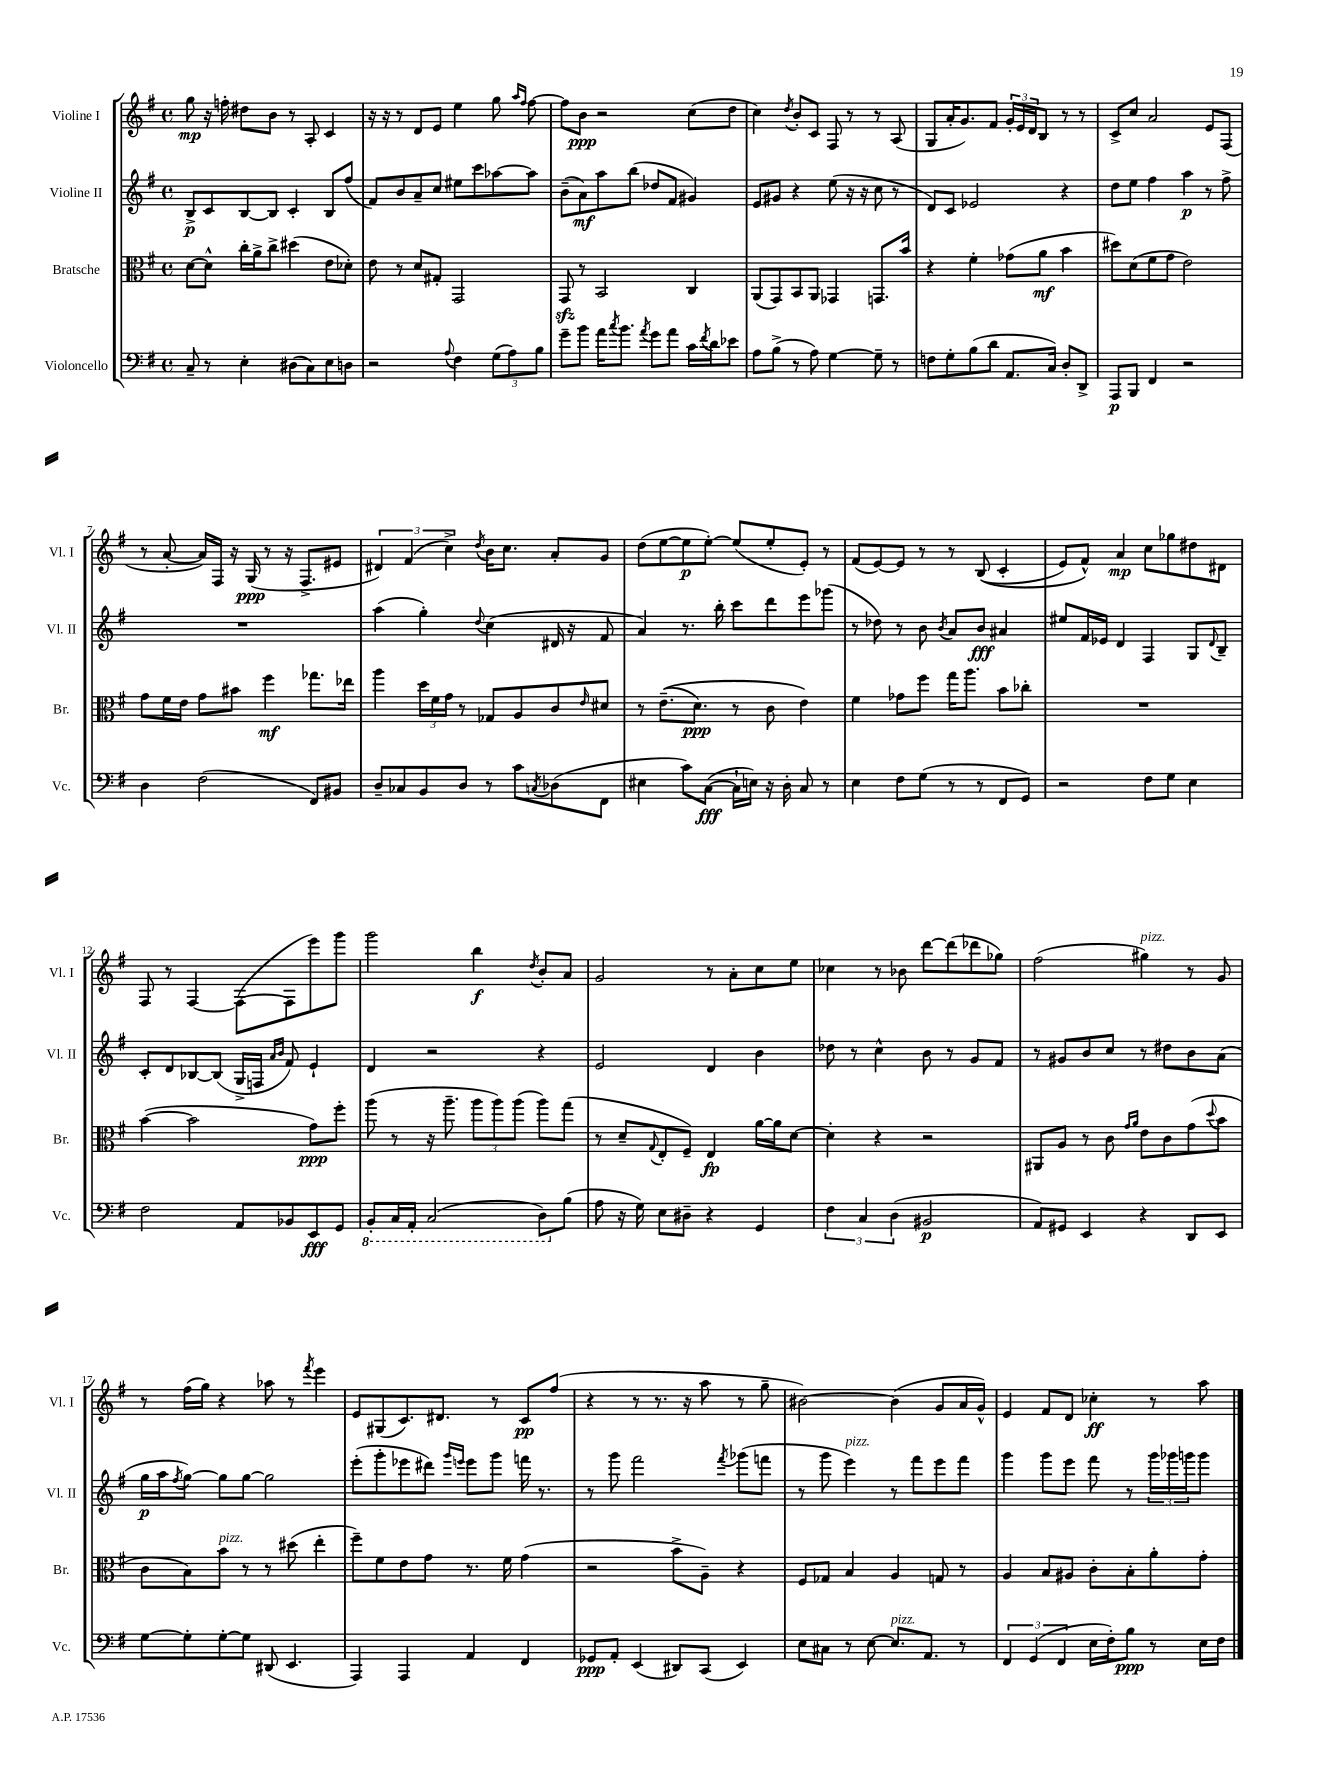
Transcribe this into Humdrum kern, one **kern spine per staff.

**kern	**dynam	**kern	**dynam	**kern	**dynam	**kern	**dynam
*part4	*part4	*part3	*part3	*part2	*part2	*part1	*part1
*staff4	*staff4	*staff3	*staff3	*staff2	*staff2	*staff1	*staff1
*I"Violoncello	*	*I"Bratsche	*	*I"Violine II	*	*I"Violine I	*
*I'Vc.	*	*I'Br.	*	*I'Vl. II	*	*I'Vl. I	*
*clefF4	*	*clefC3	*	*clefG2	*	*clefG2	*
*k[f#]	*	*k[f#]	*	*k[f#]	*	*k[f#]	*
*M4/4	*	*M4/4	*	*M4/4	*	*M4/4	*
*met(c)	*	*met(c)	*	*met(c)	*	*met(c)	*
=1	=1	=1	=1	=1	=1	=1	=1
8C~/	.	[8d\L	.	8B^/L	p	8gg\	mp
8r	.	8d^^\J]	.	8c/	.	16r	.
.	.	.	.	.	.	16ffn'\	.
4E'\	.	16cc'\LL	.	[8B/	.	8dd#X\L	.
.	.	16a^\J	.	.	.	.	.
.	.	8cc^\J	.	8B/J]	.	8b\J	.
(8D#X\L	.	(4dd#X\	.	4c'/	.	8r	.
8C\)	.	.	.	.	.	8A'/	.
8E\	.	8e\L	.	8B/L	.	4c/	.
8Dn\J	.	8d-X'\J)	.	(8ff#/J	.	.	.
=2	=2	=2	=2	=2	=2	=2	=2
2r	.	8e\	.	8f#/L)	.	16r	.
.	.	.	.	.	.	16r	.
.	.	8r	.	8b/	.	8r	.
.	.	8d/L	.	8a~/	.	8d/L	.
.	.	8G#X'/J	.	8cc/J	.	8e/J	.
8qqA/	.	.	.	.	.	.	.
4F#\	.	2GG/	.	8ee#X\L	.	4ee\	.
.	.	.	.	8ccc\	.	.	.
(12G\L	.	.	.	[8aa-X\	.	8gg\	.
12A\)	.	.	.	.	.	.	.
.	.	.	.	.	.	16qqaa/LL	.
.	.	.	.	.	.	16qqff#/JJ	.
.	.	.	.	8aa-\J]	.	[8ff#\	.
12B\J	.	.	.	.	.	.	.
=3	=3	=3	=3	=3	=3	=3	=3
8g~\L	.	8GGzz/	.	(8b~\L	.	8ff#\L]	.
8b\J	.	8r	.	8a\)	mf	8b\J	ppp
16a\KL	.	2BB/	.	8aa\	.	2r	.
8qcc/	.	.	.	.	.	.	.
8.b\J	.	.	.	.	.	.	.
.	.	.	.	(8bb\J	.	.	.
8qa/	.	.	.	.	.	.	.
8g\L	.	.	.	8dd-X/L	.	.	.
8a\J	.	.	.	8f#/J	.	.	.
16c\LL	.	4C/	.	4g#X/)	.	(8cc\L	.
8qf#/	.	.	.	.	.	.	.
16d\J	.	.	.	.	.	.	.
8e-X\J	.	.	.	.	.	8dd\J	.
=4	=4	=4	=4	=4	=4	=4	=4
8A\L	.	(8AA/L	.	8e/L	.	4cc\)	.
(8B^\J	.	8GG/)	.	8g#X/J	.	.	.
.	.	.	.	.	.	8qdd/	.
8r	.	8BB/	.	4r	.	8b'/L	.
8A\)	.	8AA/J	.	.	.	8c/J	.
[4G\	.	4GG-X/	.	(8ee\	.	8F#/	.
.	.	.	.	16r	.	8r	.
.	.	.	.	16r	.	.	.
8G~\]	.	8.GGn/L	.	8cc\	.	8r	.
8r	.	.	.	8r	.	(8A/	.
.	.	16b/Jk	.	.	.	.	.
=5	=5	=5	=5	=5	=5	=5	=5
8Fn\L	.	4r	.	8d/L)	.	8G/L	.
8G'\	.	.	.	8c/J	.	16a'/K	.
.	.	.	.	.	.	8.g/)	.
(8B\	.	4f#'\	.	2e-X/	.	.	.
8d\J	.	.	.	.	.	8f#/J	.
8.AA/L	.	(8g-X\L	.	.	.	24g'/LL	.
.	.	.	.	.	.	24e/	.
.	.	.	.	.	.	24d/J	.
.	.	8a\J	mf	.	.	8B/J	.
16C/Jk)	.	.	.	.	.	.	.
8D'/L	.	4b\	.	4r	.	8r	.
8DD^/J	.	.	.	.	.	8r	.
=6	=6	=6	=6	=6	=6	=6	=6
8AAA/L	p	8dd#X\L)	.	8dd\L	.	8c^/L	.
8BBB/J	.	(8d\	.	8ee\J	.	8cc/J	.
4FF#/	.	8f#\	.	4ff#\	.	2a/	.
.	.	8g\J	.	.	.	.	.
2r	.	2e\)	.	4aa\	p	.	.
.	.	.	.	8r	.	8e/L	.
.	.	.	.	8ff#^\	.	(8F#/J	.
!!LO:LB:g=z
=7	=7	=7	=7	=7	=7	=7	=7
4D\	.	8g\L	.	1r	.	8r	.
.	.	16f#\L	.	.	.	[8a'/	.
.	.	16e\JJ	.	.	.	.	.
(2F#\	.	8g\L	.	.	.	16a/LL])	.
.	.	.	.	.	.	16F#/JJ	.
.	.	8b#X\J	.	.	.	16r	.
.	.	.	.	.	.	(16G/	ppp
.	.	4ff#\	mf	.	.	8r	.
.	.	.	.	.	.	16r	.
.	.	.	.	.	.	8.F#^/L	.
8FF#/L)	.	8.gg-X\L	.	.	.	.	.
8BB#X/J	.	.	.	.	.	8e#X/J	.
.	.	16ee-X\Jk	.	.	.	.	.
=8	=8	=8	=8	=8	=8	=8	=8
8D~/L	.	4aa\	.	(4aa\	.	6d#X/)	.
8C-X/	.	.	.	.	.	.	.
.	.	.	.	.	.	(6f#/	.
8BB/	.	24dd\LL	.	4gg'\)	.	.	.
.	.	24f#\	.	.	.	.	.
.	.	24g\JJ	.	.	.	6cc^\)	.
8D/J	.	8r	.	.	.	.	.
.	.	.	.	8qqdd/	.	8qdd/	.
8r	.	8G-X/L	.	(4cc\	.	16b\KL	.
.	.	.	.	.	.	8.cc\J	.
8c\L	.	8A/	.	.	.	.	.
8qCn/	.	.	.	.	.	.	.
(8D-X\	.	8c/	.	16d#X/	.	8a'/L	.
.	.	.	.	16r	.	.	.
.	.	16qqe/	.	.	.	.	.
8FF#\J	.	8d#X/J	.	8f#/	.	8g/J	.
=9	=9	=9	=9	=9	=9	=9	=9
4E#X\	.	8r	.	4a/)	.	(8dd\L	.
.	.	((8.e~\L	.	.	.	[8ee\	.
8c\L)	.	.	.	8.r	.	8ee\]	p
.	.	8.d\J)	ppp	.	.	.	.
([8C\J	fff	.	.	.	.	[8ee'\J)	.
.	.	.	.	16bb'\	.	.	.
16C`\LL]	.	8r	.	8ccc\L	.	(8ee/L]	.
16En\JJ)	.	.	.	.	.	.	.
16r	.	8c\	.	8ddd\	.	8ee'/	.
16D'\	.	.	.	.	.	.	.
8C/	.	4e\)	.	8eee\	.	8e'/J)	.
8r	.	.	.	(8ggg-X\J	.	8r	.
=10	=10	=10	=10	=10	=10	=10	=10
4E\	.	4f#\	.	8r	.	(8f#/L	.
.	.	.	.	8dd-X\)	.	[8e/)	.
8F#\L	.	8g-X\L	.	8r	.	8e/J]	.
(8G\J	.	8ff#\J	.	8b\	.	8r	.
.	.	.	.	8qb/	.	.	.
8r	.	16gg\KL	.	8a/L	.	8r	.
.	.	8.aa\J	.	.	.	.	.
8r	.	.	.	8b/J	fff	((8B/	.
8FF#/L	.	8b\L	.	4a#X/	.	4c'/	.
8GG/J)	.	8cc-X'\J	.	.	.	.	.
=11	=11	=11	=11	=11	=11	=11	=11
2r	.	1r	.	8ee#X/L	.	8e/L)	.
.	.	.	.	16f#/L	.	8f#^^/J)	.
.	.	.	.	16e-X/JJ	.	.	.
.	.	.	.	4d/	.	4a/	mp
8F#\L	.	.	.	4F#/	.	8cc\L	.
8G\J	.	.	.	.	.	8gg-X\	.
4E\	.	.	.	8G/L	.	8dd#X\	.
.	.	.	.	8qqd/	.	.	.
.	.	.	.	8B~/J	.	8d#X\J	.
!!LO:LB:g=z
=12	=12	=12	=12	=12	=12	=12	=12
2F#\	.	([4b\	.	8c'/L	.	8F#/	.
.	.	.	.	8d/	.	8r	.
.	.	2b\]	.	[8B-X/	.	[4F#/	.
.	.	.	.	(8B-/J]	.	.	.
8AA/L	.	.	.	16G^/LL	.	(8F#\L_	.
.	.	.	.	16Fn/JJ	.	.	.
.	.	.	.	16qqa/LL	.	.	.
.	.	.	.	16qqb/JJ	.	.	.
8BB-X/	.	.	.	8f#/)	.	8F#\]	.
8EE/	fff	8g\L)	ppp	4e`/	.	8eee\)	.
8GG/J	.	8ff#'\J	.	.	.	8ggg\J	.
=13	=13	=13	=13	=13	=13	=13	=13
*8ba	*	*	*	*	*	*	*
8BBB'/L	.	(8aa\	.	4d/	.	2ggg\	.
16CC/L	.	8r	.	.	.	.	.
16AAA'/JJ	.	.	.	.	.	.	.
(2CC/	.	16r	.	2r	.	.	.
.	.	8.aa~\	.	.	.	.	.
.	.	12aa\L	.	.	.	4bb\	f
.	.	12aa\)	.	.	.	.	.
.	.	(12aa\J	.	.	.	.	.
.	.	.	.	.	.	8qdd/	.
8DD\L)	.	8aa\L)	.	4r	.	8b'/L	.
*X8ba	*	*	*	*	*	*	*
(8B\J	.	(8gg\J	.	.	.	8a/J	.
=14	=14	=14	=14	=14	=14	=14	=14
8A\	.	8r	.	2e/	.	2g/	.
16r	.	8d~/L	.	.	.	.	.
16G\)	.	.	.	.	.	.	.
.	.	8qqG/	.	.	.	.	.
8E\L	.	8E'/	.	.	.	.	.
8D#X~\J	.	8F#~/J)	.	.	.	.	.
4r	.	4E/	fp	4d/	.	8r	.
.	.	.	.	.	.	8a'\L	.
4GG/	.	[16a\LL	.	4b\	.	8cc\	.
.	.	16a\J]	.	.	.	.	.
.	.	[8d\J	.	.	.	8ee\J	.
=15	=15	=15	=15	=15	=15	=15	=15
6F#\	.	4d'\]	.	8dd-X\	.	4cc-X\	.
.	.	.	.	8r	.	.	.
6C/	.	.	.	.	.	.	.
.	.	4r	.	4cc^^\	.	8r	.
(6D\	.	.	.	.	.	.	.
.	.	.	.	.	.	8b-X\	.
2BB#X/	p	2r	.	8b\	.	[8ddd\L	.
.	.	.	.	8r	.	(8ddd\]	.
.	.	.	.	8g/L	.	8ddd-X\	.
.	.	.	.	8f#/J	.	8gg-X\J)	.
=16	=16	=16	=16	=16	=16	=16	=16
8AA/L)	.	8AA#X/L	.	8r	.	(2ff#\	.
8GG#X/J	.	8A/J	.	8g#X/L	.	.	.
4EE/	.	8r	.	8b/	.	.	.
.	.	8c\	.	8cc/J	.	.	.
.	.	16qqg/LL	.	.	.	.	.
.	.	16qqa/JJ	.	.	.	.	.
!	!	!	!	!	!	!LO:TX:a:i:t=pizz.	!
4r	.	8e\L	.	8r	.	4gg#X\)	.
.	.	8c\	.	8dd#X\L	.	.	.
8DD/L	.	(8g\	.	8b\	.	8r	.
.	.	8qqdd/	.	.	.	.	.
8EE/J	.	8b\J	.	(8a\J	.	8g/	.
!!LO:LB:g=z
=17	=17	=17	=17	=17	=17	=17	=17
[8G\L	.	8c\L	.	16gg\LL	p	8r	.
.	.	.	.	16aa\J	.	.	.
.	.	.	.	8qff#/	.	.	.
8G'\]	.	8B\)	.	[8gg\J)	.	(16ff#\LL	.
.	.	.	.	.	.	16gg\JJ)	.
!	!	!LO:TX:a:i:t=pizz.	!	!	!	!	!
[8G'\	.	8b\J	.	8gg\L]	.	4r	.
8G\J]	.	8r	.	[8gg\J	.	.	.
(8DD#X/	.	8r	.	2gg\]	.	8aa-X\	.
4.EE/	.	(8dd#X\	.	.	.	8r	.
.	.	.	.	.	.	8qfff#/	.
.	.	4ee'\	.	.	.	4eee\	.
=18	=18	=18	=18	=18	=18	=18	=18
4AAA/)	.	8ff#~\L)	.	(8eee'\L	.	8e/L	.
.	.	8f#\	.	8ggg'\	.	(8G#X/	.
4AAA/	.	8e\	.	8eee-X\	.	8.c/)	.
.	.	8g\J	.	8ddd#X\J)	.	.	.
.	.	.	.	.	.	8.d#X/J	.
.	.	.	.	16qqggg/LL	.	.	.
.	.	.	.	16qqeeen/JJ	.	.	.
4AA/	.	8.r	.	8eee\L	.	.	.
.	.	.	.	8ggg\J	.	8r	.
.	.	16f#\	.	.	.	.	.
4FF#/	.	(4g\	.	16fffn\	.	8c/L	pp
.	.	.	.	8.r	.	.	.
.	.	.	.	.	.	(8ff#/J	.
=19	=19	=19	=19	=19	=19	=19	=19
8GG-X/L	ppp	2r	.	8r	.	4r	.
8AA'/J	.	.	.	8ggg\	.	.	.
(4EE/	.	.	.	2fff#\	.	8r	.
.	.	.	.	.	.	8.r	.
8DD#X/L)	.	8b^\L	.	.	.	.	.
.	.	.	.	.	.	16r	.
(8CC/J	.	8A~\J)	.	.	.	8aa\	.
.	.	.	.	8qfff#/	.	.	.
4EE/)	.	4r	.	(8ggg-X\L	.	8r	.
.	.	.	.	8fffn\J	.	8gg~\	.
=20	=20	=20	=20	=20	=20	=20	=20
8E\L	.	8F#/L	.	8r	.	[2b#X\)	.
8C#X\J	.	8G-X/J	.	8ggg\	.	.	.
!	!	!	!	!LO:TX:a:i:t=pizz.	!	!	!
8r	.	4B/	.	4eee\)	.	.	.
[8E\	.	.	.	.	.	.	.
!LO:TX:a:i:t=pizz.	!	!	!	!	!	!	!
8.E/L]	.	4A/	.	8r	.	(4b#\]	.
.	.	.	.	8fff#\L	.	.	.
8.AA/J	.	.	.	.	.	.	.
.	.	8Gn/	.	8eee\	.	8g/L	.
8r	.	8r	.	8fff#\J	.	16a/L	.
.	.	.	.	.	.	16g^^/JJ)	.
=21	=21	=21	=21	=21	=21	=21	=21
6FF#/	.	4A/	.	4ggg\	.	4e/	.
(6GG/	.	.	.	.	.	.	.
.	.	8B/L	.	8ggg\L	.	8f#/L	.
6FF#/	.	.	.	.	.	.	.
.	.	8A#X/J	.	8eee\J	.	8d/J	.
16E\LL	.	8c'\L	.	8fff#\	.	4cc-X'\	ff
16F#'\J)	.	.	.	.	.	.	.
8B\J	ppp	8B'\	.	8r	.	.	.
8r	.	8a'\	.	24ggg\LL	.	8r	.
.	.	.	.	24ggg-X\	.	.	.
.	.	.	.	24gggn\J	.	.	.
16E\LL	.	8g'\J	.	8ggg\J	.	8aa\	.
16F#\JJ	.	.	.	.	.	.	.
==	==	==	==	==	==	==	==
*-	*-	*-	*-	*-	*-	*-	*-
